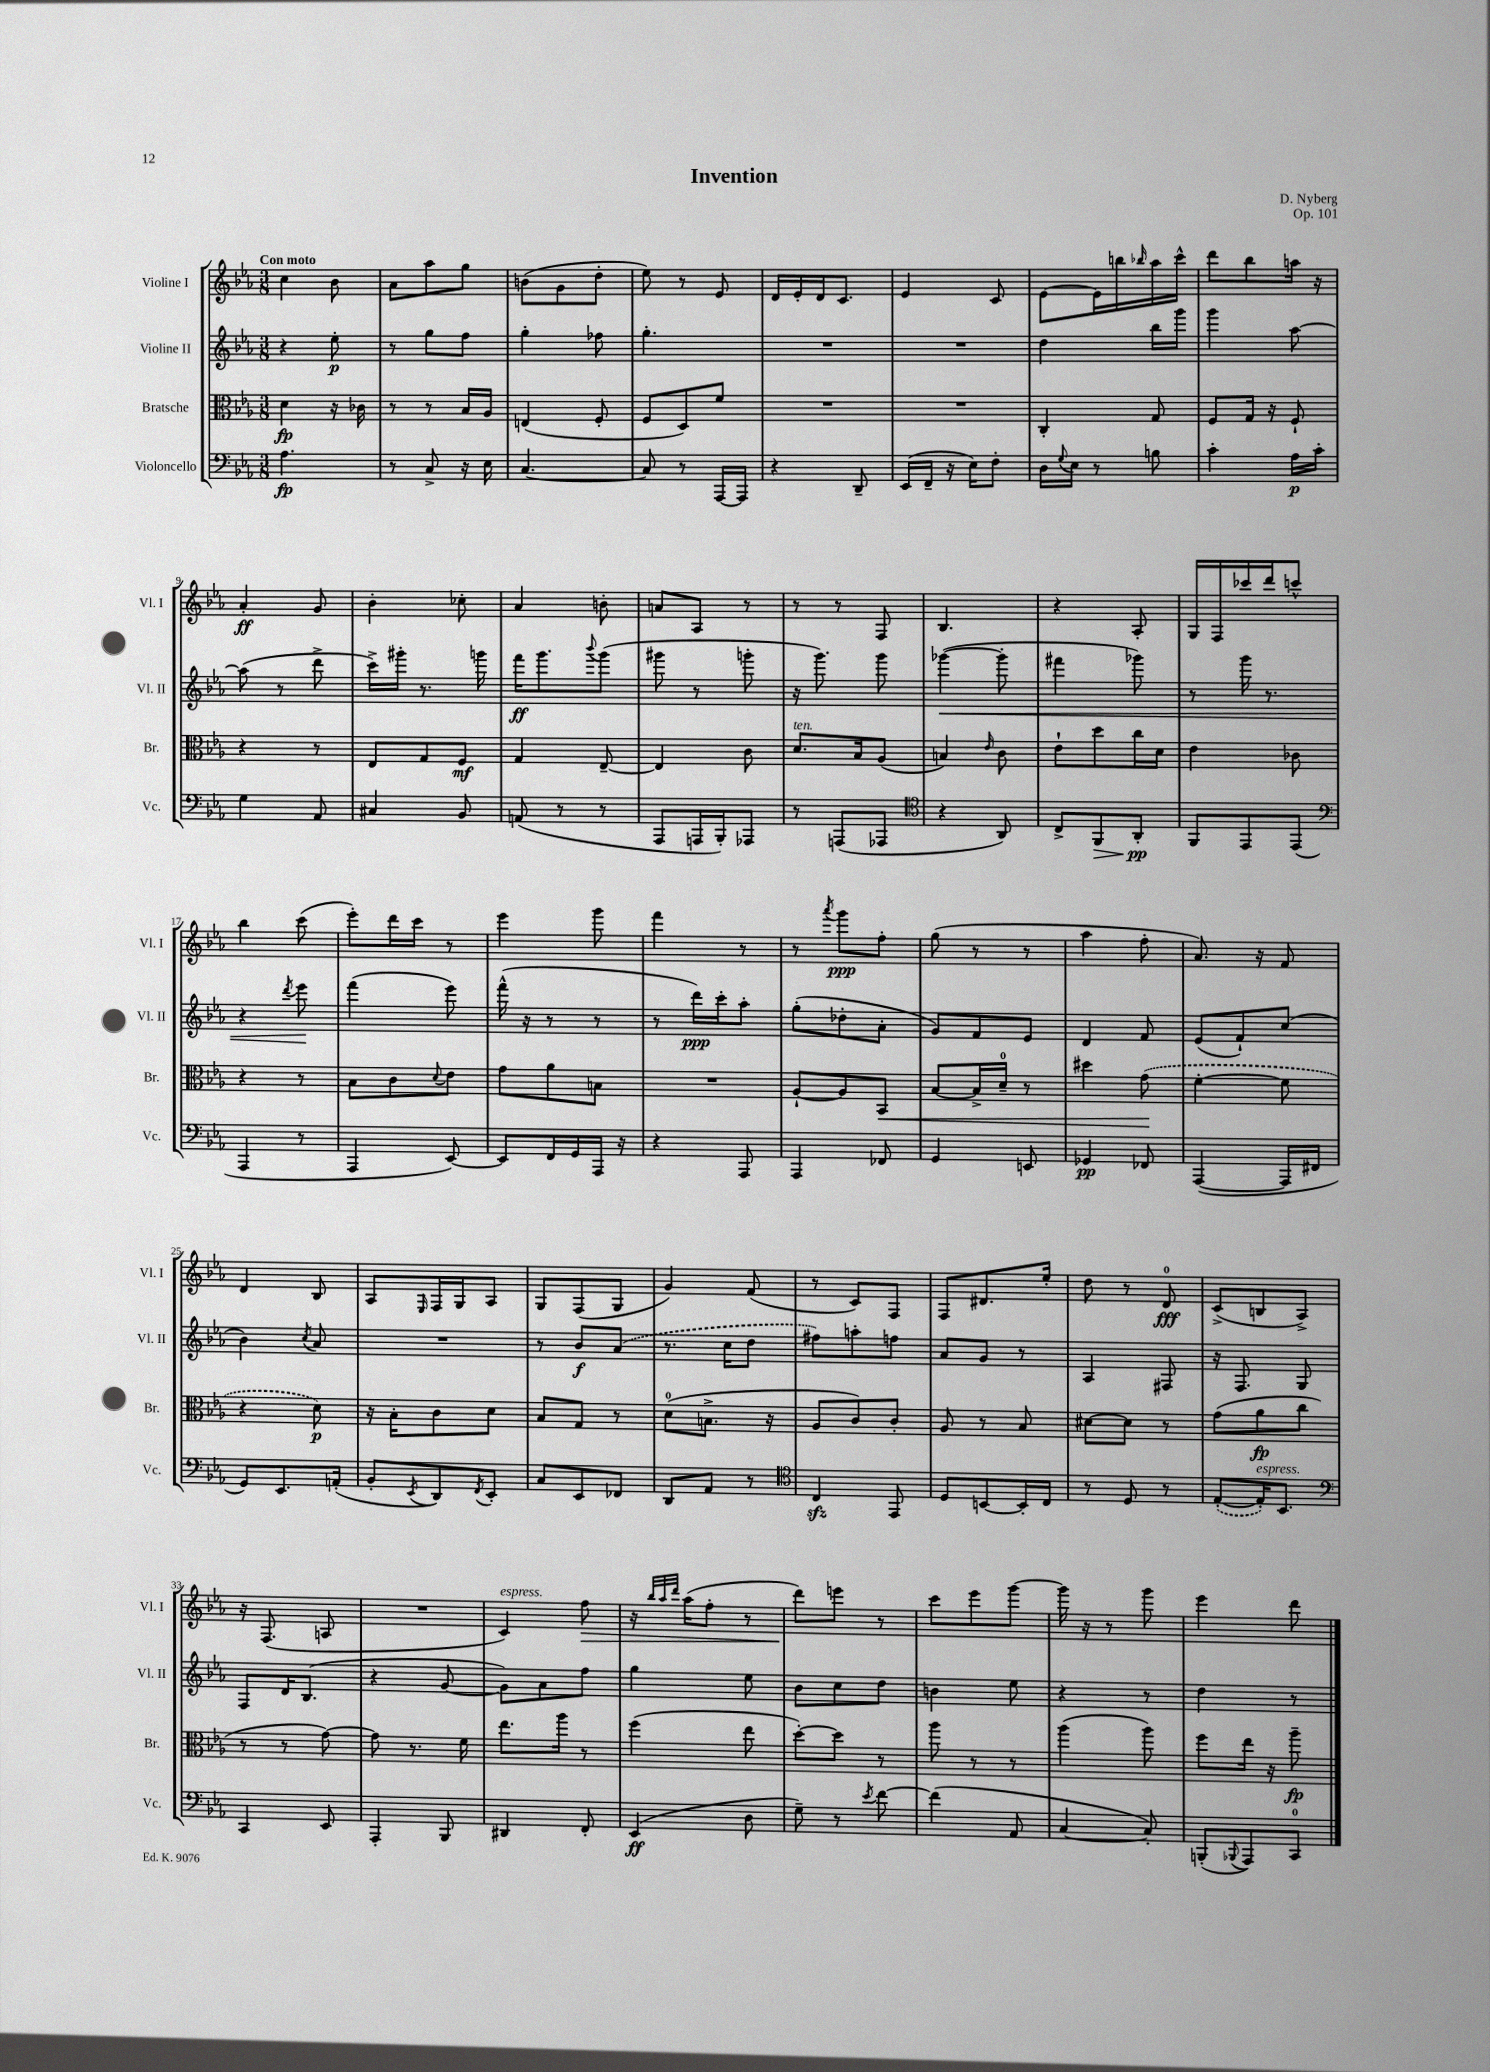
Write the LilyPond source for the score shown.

\header { title = "Invention" composer = "D. Nyberg" opus = "Op. 101" }
<<
\new StaffGroup <<
\new Staff = "s0" \with { instrumentName = "Violine I" shortInstrumentName = "Vl. I" } {
    \clef treble \key ees \major \numericTimeSignature \time 3/8 \tempo "Con moto"
    c''4 bes'8 |
    aes'8 aes''8 g''8 |
    b'8( g'8 d''8-. |
    ees''8) r8 ees'8 |
    d'16 ees'16-. d'16 c'8. |
    ees'4 c'8 |
    ees'8~ ees'16 b''16 \grace { bes''16 } aes''16 c'''16-^ |
    d'''8 bes''8 a''16 r16 |
    aes'4-.\ff g'8 |
    bes'4-. ces''8-. |
    aes'4 b'8-. |
    a'8 aes8 r8 |
    r8 r8 f8 |
    bes4. |
    r4 aes8-. |
    g16 f16 ces'''16 d'''16 c'''8-^ |
    bes''4 c'''8( |
    ees'''8-.) d'''16 c'''16 r8 |
    ees'''4 g'''8 |
    f'''4 r8 |
    r8 \acciaccatura { aes'''8 } g'''8\ppp f''8-. |
    g''8( r8 r8 |
    aes''4 f''8-. |
    aes'8.) r16 f'8 |
    d'4 bes8 |
    aes8 \grace { ees16 } f16 g16 aes8 |
    g8 f8( g8 |
    g'4) f'8( |
    r8 c'8) f8 |
    f8 dis'8. ees''16-. |
    d''8 r8 d'8-0\fff |
    c'8->( b8 aes8->) |
    r16 f8.( a8 |
    R4. |
    c'4^\markup { \italic "espress." }) f''8\> |
    r16 \grace { bes''32 aes''32 d'''32 } aes''16( f''8-. r8 |
    d'''8\!) e'''8 r8 |
    c'''8 ees'''8 g'''8~ |
    g'''16 r16 r8 g'''8 |
    ees'''4 d'''8 \bar "|." |
}
\new Staff = "s1" \with { instrumentName = "Violine II" shortInstrumentName = "Vl. II" } {
    \clef treble \key ees \major \numericTimeSignature \time 3/8
    r4 ees''8-.\p |
    r8 g''8 f''8 |
    g''4-. fes''8 |
    g''4.-. |
    R4. |
    R4. |
    d''4 bes''16 g'''16 |
    g'''4 aes''8~ |
    aes''8( r8 d'''8-> |
    c'''16->) gis'''16-. r8. g'''16 |
    f'''16\ff g'''8. \appoggiatura { bes'''8 } g'''8( |
    gis'''8 r8 g'''8-. |
    r16 g'''8.) g'''8 |
    ges'''4~\<( ges'''8-. |
    fis'''4 ges'''8) |
    r8 g'''16 r8. |
    r4 \acciaccatura { d'''8 } ees'''8\! |
    f'''4( ees'''8) |
    f'''16-^( r16 r8 r8 |
    r8 d'''16\ppp) c'''16-. aes''8-. |
    g''8-.( des''8-. aes'8-. |
    g'8) f'8 ees'8 |
    d'4 f'8 |
    ees'8( f'8-!) c''8( |
    bes'4) \acciaccatura { c''8 } aes'8 |
    R4. |
    r8 bes'8\f \once \slurDashed aes'8( |
    r8. c''16 d''8 |
    fis''8) a''8-. f''8 |
    aes'8 g'8 r8 |
    aes4 fis8 |
    r16 f8. g8 |
    f8 d'16 bes8.( |
    r4 g'8~ |
    g'8) aes'8 f''8 |
    g''4 ees''8 |
    bes'8 c''8 d''8 |
    b'4 ees''8 |
    r4 r8 |
    d''4 r8 \bar "|." |
}
\new Staff = "s2" \with { instrumentName = "Bratsche" shortInstrumentName = "Br." } {
    \clef alto \key ees \major \numericTimeSignature \time 3/8
    d'4\fp r16 ces'16 |
    r8 r8 bes16 aes16 |
    e4( f8-. |
    f8 d8) f'8 |
    R4. |
    R4. |
    c4-. g8 |
    f8 g16 r16 f8-! |
    r4 r8 |
    ees8 g8 f8\mf |
    g4 ees8~-- |
    ees4 c'8 |
    d'8.^\markup { \italic "ten." } bes16 aes8( |
    b4) \grace { ees'16 } c'8 |
    ees'8-! d''8 c''16 d'16 |
    ees'4 ces'8 |
    r4 r8 |
    bes8 c'8 \appoggiatura { d'8 } ees'8 |
    g'8 aes'8 b8 |
    R4. |
    aes8~-! aes8 bes,8\< |
    bes8~ bes16-> d'16-0-- r8 |
    dis''4 \once \slurDashed g'8\!( |
    f'4~-. f'8 |
    r4 d'8\p) |
    r16 bes16-. c'8 d'8 |
    bes8 g8 r8 |
    d'8-0( b8.-> r16 |
    aes8 c'8) c'8-. |
    aes8 r8 bes8 |
    dis'8~ dis'8 r8 |
    g'8( aes'8\fp c''8 |
    r8 r8 g'8~) |
    g'8 r8. f'16 |
    ees''8. aes''16 r8 |
    f''4( ees''8 |
    d''8~-.) d''8 r8 |
    aes''8 r8 r8 |
    aes''4( aes''8) |
    f''8 ees''16 r16 aes''8--\fp \bar "|." |
}
\new Staff = "s3" \with { instrumentName = "Violoncello" shortInstrumentName = "Vc." } {
    \clef bass \key ees \major \numericTimeSignature \time 3/8
    aes4.\fp |
    r8 c8-> r16 ees16 |
    c4.~ |
    c8 r8 aes,,16~ aes,,16 |
    r4 d,8-- |
    ees,16( f,16-- r16 ees16) f8-. |
    d16 \appoggiatura { g8 } ees16 r8 b8 |
    c'4-. aes16\p c'16-. |
    g4 aes,8 |
    cis4 bes,8 |
    a,8( r8 r8 |
    aes,,8 a,,16 bes,,16-.) aes,,8 |
    r8 a,,8( aes,,8 |
    \clef tenor r4 aes,8) |
    c8-> f,8\> aes,8-.\pp\! |
    f,8 ees,8 ees,8( |
    \clef bass aes,,4 r8 |
    aes,,4 ees,8~) |
    ees,8 f,16 g,16 aes,,16 r16 |
    r4 aes,,8 |
    aes,,4 fes,8 |
    g,4 e,8 |
    ges,4\pp fes,8 |
    aes,,4~( aes,,16 fis,16 |
    g,8) ees,8. a,16-.( |
    bes,8-. \acciaccatura { ees,8 } d,8) \acciaccatura { f,8 } ees,8-. |
    c8 ees,8 fes,8 |
    d,8 aes,8 r8 |
    \clef tenor c4\sfz ees,8 |
    d8 b,8~ b,16-. c16 |
    r8 d8 r8 |
    \once \slurDashed ees8~-.( ees16-.^\markup { \italic "espress." }) bes,8. |
    \clef bass c,4 ees,8 |
    aes,,4-. bes,,8 |
    dis,4 f,8-. |
    ees,4\ff( d8 |
    g8--) r8 \acciaccatura { ees'8 } f'8~ |
    f'4( aes,8 |
    c4~ c8-.) |
    b,,8-.( \appoggiatura { bes,,8 } aes,,8) c,8-0 \bar "|." |
}
>>
>>
